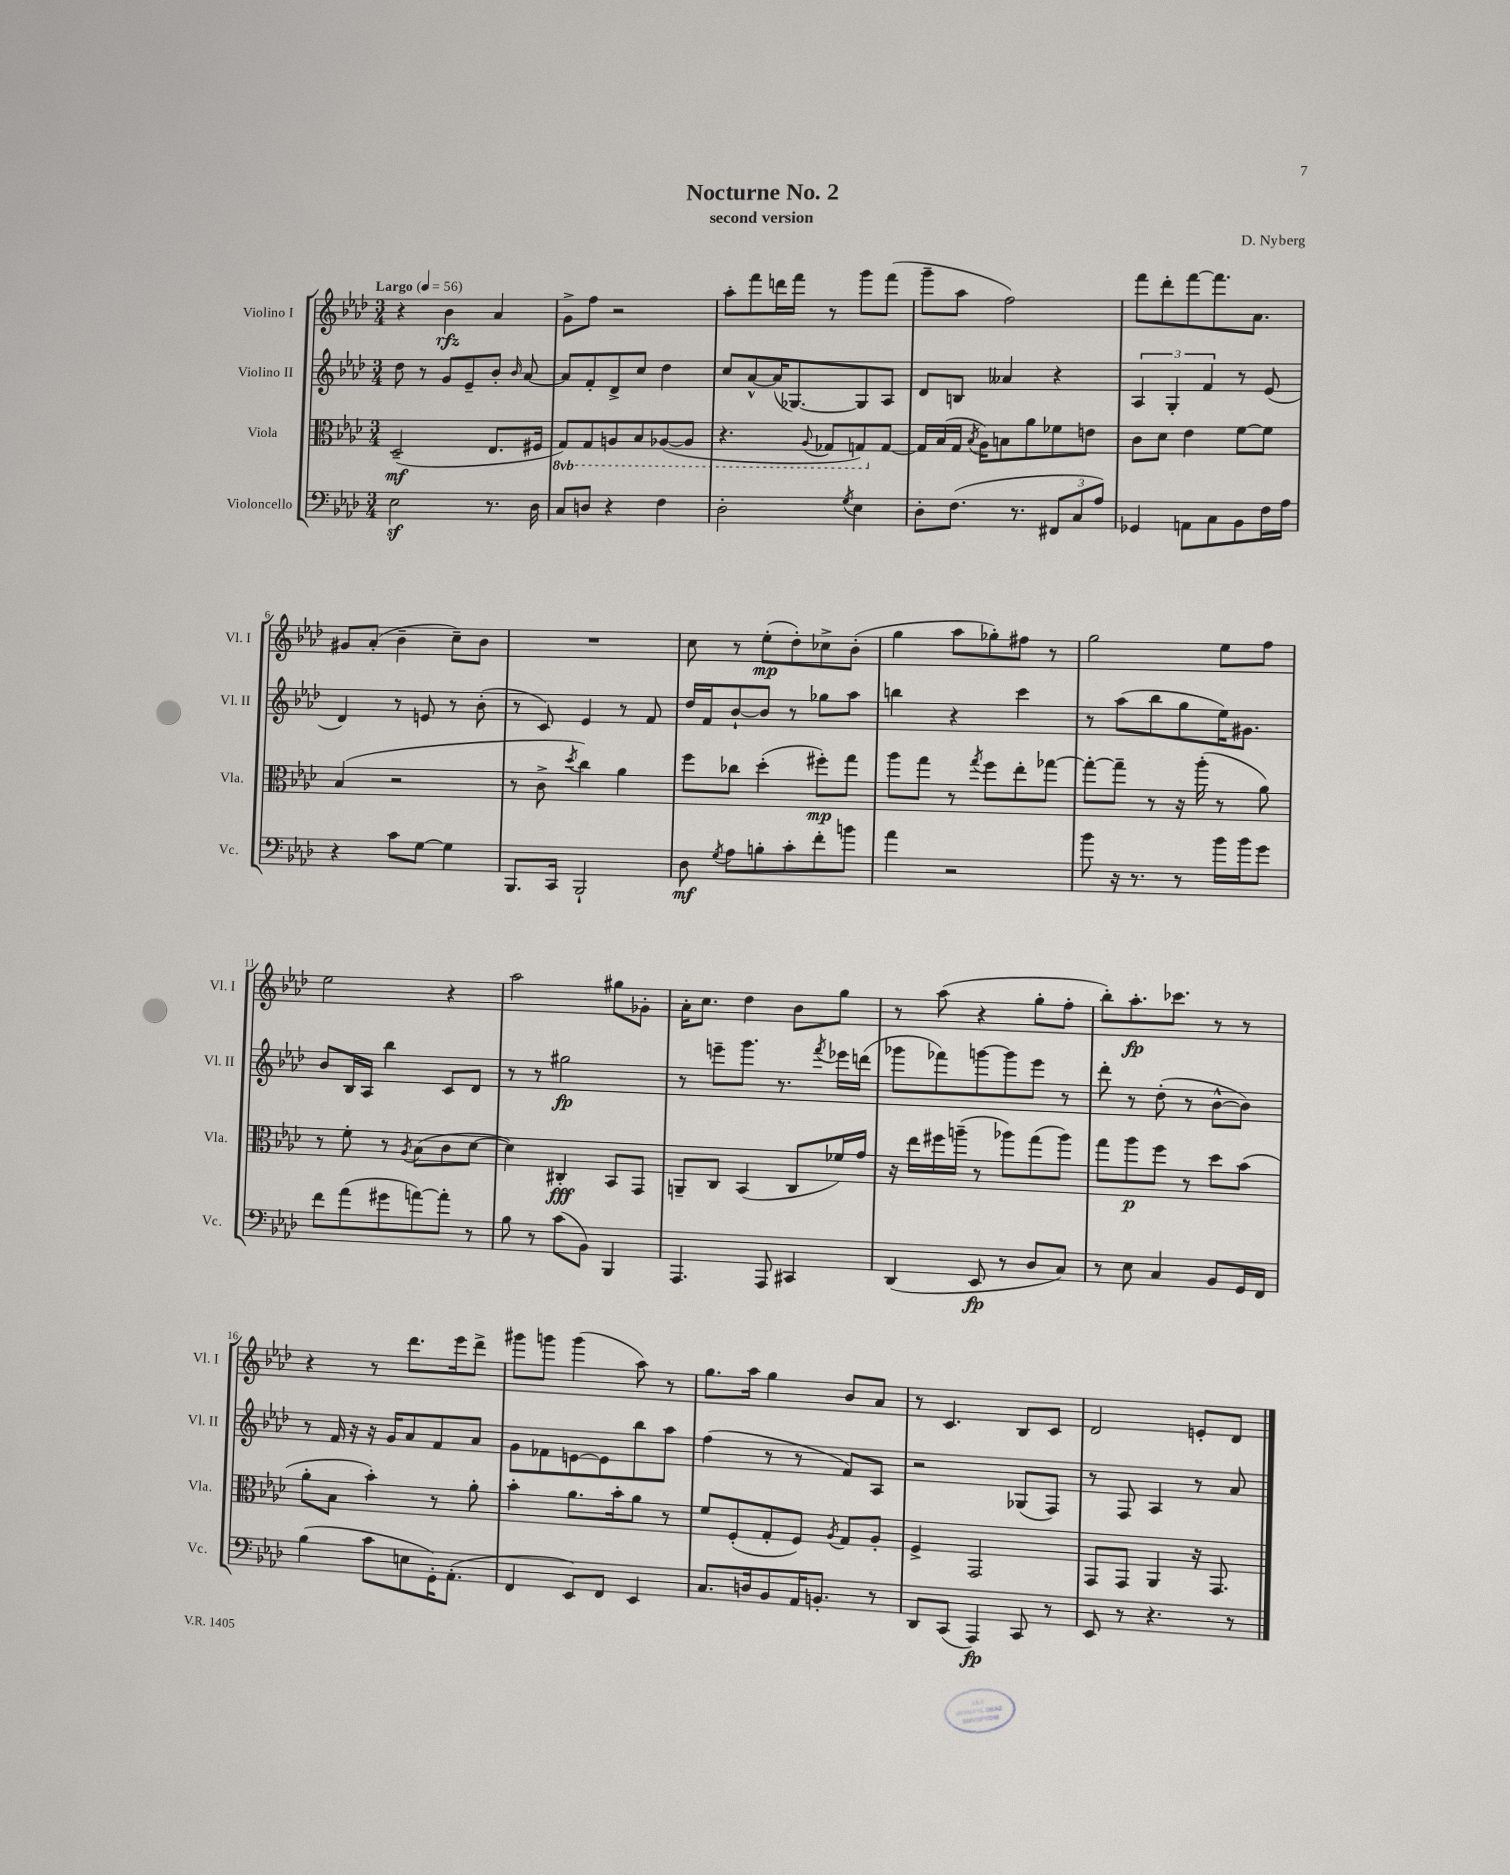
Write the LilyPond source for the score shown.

\header { title = "Nocturne No. 2" composer = "D. Nyberg" subtitle = "second version" }
<<
\new StaffGroup <<
\new Staff = "s0" \with { instrumentName = "Violino I" shortInstrumentName = "Vl. I" } {
    \clef treble \key aes \major \numericTimeSignature \time 3/4 \tempo "Largo" 4 = 56
    \autoBeamOff r4 bes'4\rfz aes'4 |
    g'8[-> f''8] r2 |
    aes''8[-. f'''8 d'''16 f'''16] r8 g'''8[ f'''8]( |
    g'''8[-- aes''8] f''2) |
    f'''8[ des'''8-. f'''8~ f'''8. aes'8.] |
    gis'8[ aes'8]-.( bes'4-- c''8[--) bes'8] |
    R2. |
    c''8 r8 ees''8[-.\mp( des''8-.) ces''8-> bes'8]-.( |
    g''4 aes''8[ ges''8-.) fis''8] r8 |
    g''2 ees''8[ f''8] |
    ees''2 r4 |
    aes''2 gis''8[ ges'8]-. |
    aes'16[-. c''8.] des''4 bes'8[ g''8] |
    r8 aes''8( r4 g''8[-. f''8]-. |
    bes''8[-.) aes''8.-.\fp ces'''8.] r8 r8 |
    r4 r8 des'''8.[ ees'''16 des'''8]-> |
    gis'''8[ g'''8] g'''4( aes''8) r8 |
    g''8.[ aes''16] g''4 bes'8[ aes'8] |
    r8 c'4. bes8[ c'8] |
    des'2 e'8[-. des'8] \bar "|." |
}
\new Staff = "s1" \with { instrumentName = "Violino II" shortInstrumentName = "Vl. II" } {
    \clef treble \key aes \major \numericTimeSignature \time 3/4
    \autoBeamOff des''8 r8 g'8[ ees'8-- bes'8]-. \grace { bes'16 } aes'8~ |
    aes'8[ f'8-. des'8-> c''8] des''4 |
    c''8[ aes'8~-^ aes'16( ges8.~) ges8 aes8] |
    des'8[ b8] aeses'4 r4 |
    \tuplet 3/2 { aes4 g4-. f'4 } r8 ees'8( |
    des'4) r8 e'8 r8 bes'8-.( |
    r8 c'8) ees'4 r8 f'8 |
    des''16[ f'16 bes'8~-! bes'8] r8 ges''8[ aes''8] |
    b''4 r4 c'''4 |
    r8 aes''8[( bes''8 g''8 ees''16) gis'8.] |
    bes'8[ bes16 aes16] bes''4 c'8[ des'8] |
    r8 r8 gis''2\fp |
    r8 e'''8[-- g'''8.] r8. \acciaccatura { f'''8 } ees'''16[ d'''16]( |
    ges'''8[ fes'''8) g'''8~ g'''8 ees'''8] r8 |
    des'''8-. r8 des''8-.( r8 bes'8[~-^ bes'8]) |
    r8 f'16 r16 r16 g'16[ aes'8 f'8 aes'8] |
    g'8[ fes'8 e'8~ e'8 bes''8 aes''8] |
    f''4( r8 r8 f'8[) aes8] |
    r2 ges8[( f8]) |
    r8 f8 aes4 r8 aes'8 \bar "|." |
}
\new Staff = "s2" \with { instrumentName = "Viola" shortInstrumentName = "Vla." } {
    \clef alto \key aes \major \numericTimeSignature \time 3/4 \set Staff.ottavationMarkups = #ottavation-simple-ordinals
    \autoBeamOff des2--\mf( ees8.[ fis16] |
    \ottava #-1 g,8[) g,8 a,8 bes,8 aes,8~( aes,8] |
    r4. \appoggiatura { aes,8 } ges,8[ g,8) \ottava #0 g8]~ |
    g16[ bes16( g16] \acciaccatura { bes8 } aes16[) b8 aes'8 fes'8 e'8] |
    c'8[ des'8] ees'4 f'8[~ f'8] |
    bes4( r2 |
    r8 c'8-> \acciaccatura { des''8 } c''4) aes'4 |
    f''8[ ces''8] des''4-.( fis''8[-.\mp) g''8] |
    aes''8[ g''8] r8 \acciaccatura { g''8 } f''8[ ees''8-. ges''8]~ |
    ges''8[~-. ges''8]-- r8 r16 aes''16-.( r8 aes'8) |
    r8 f'8-. r8 \acciaccatura { aes8 } bes8[( c'8 des'8]~ |
    des'4) cis4-.\fff bes,8[ g,8] |
    a,8[-- c8] bes,4( c8[ fes'16) g'16] |
    r16 ees''16[ fis''16 a''16]--( r8 aes''8[) g''8( aes''8]) |
    g''8[ aes''8\p f''8] r8 des''8[ bes'8]( |
    aes'8[-. bes8] bes'4-.) r8 aes'8-. |
    bes'4-. aes'8.[ bes'16-. aes'8] r8 |
    f'8[ f8-.( g8-. f8]) \acciaccatura { aes8 } g8[ aes8]-. |
    f4-> g,2 |
    g,8[ g,8] aes,4 r16 g,8. \bar "|." |
}
\new Staff = "s3" \with { instrumentName = "Violoncello" shortInstrumentName = "Vc." } {
    \clef bass \key aes \major \numericTimeSignature \time 3/4
    \autoBeamOff ees2\sf r8. des16 |
    c8[ d8] r4 f4 |
    des2-. \acciaccatura { g8 } ees4 |
    des8[-. f8.]( r8. \tuplet 3/2 { fis,8[ c8 aes8]) } |
    ges,4 a,8[ c8 bes,8 f16 aes16] |
    r4 c'8[ g8]~ g4 |
    bes,,8.[ c,16] bes,,2-! |
    des8\mf \acciaccatura { g8 } aes8[ b8-. c'8-. f'8-. b'8] |
    aes'4 r2 |
    bes'8 r16 r8. r8 bes'16[ bes'16 g'8] |
    f'8[ aes'8( gis'8 a'8~) a'8]-. r8 |
    bes8 r8 c'8[( bes,8]) bes,,4 |
    aes,,4. aes,,8 cis,4 |
    des,4( ees,8\fp r8 des8[ c8]) |
    r8 ees8 c4 bes,8[ g,16 f,16] |
    bes4( c'8[ e8 g,16-.) aes,8.]-.( |
    f,4 ees,8[) f,8] ees,4 |
    c8.[ d16 bes,8 aes,16 b,8.]-. r8 |
    des,8[ c,8]( aes,,4\fp) c,8 r8 |
    ees,8 r8 r4. r8 \bar "|." |
}
>>
>>
